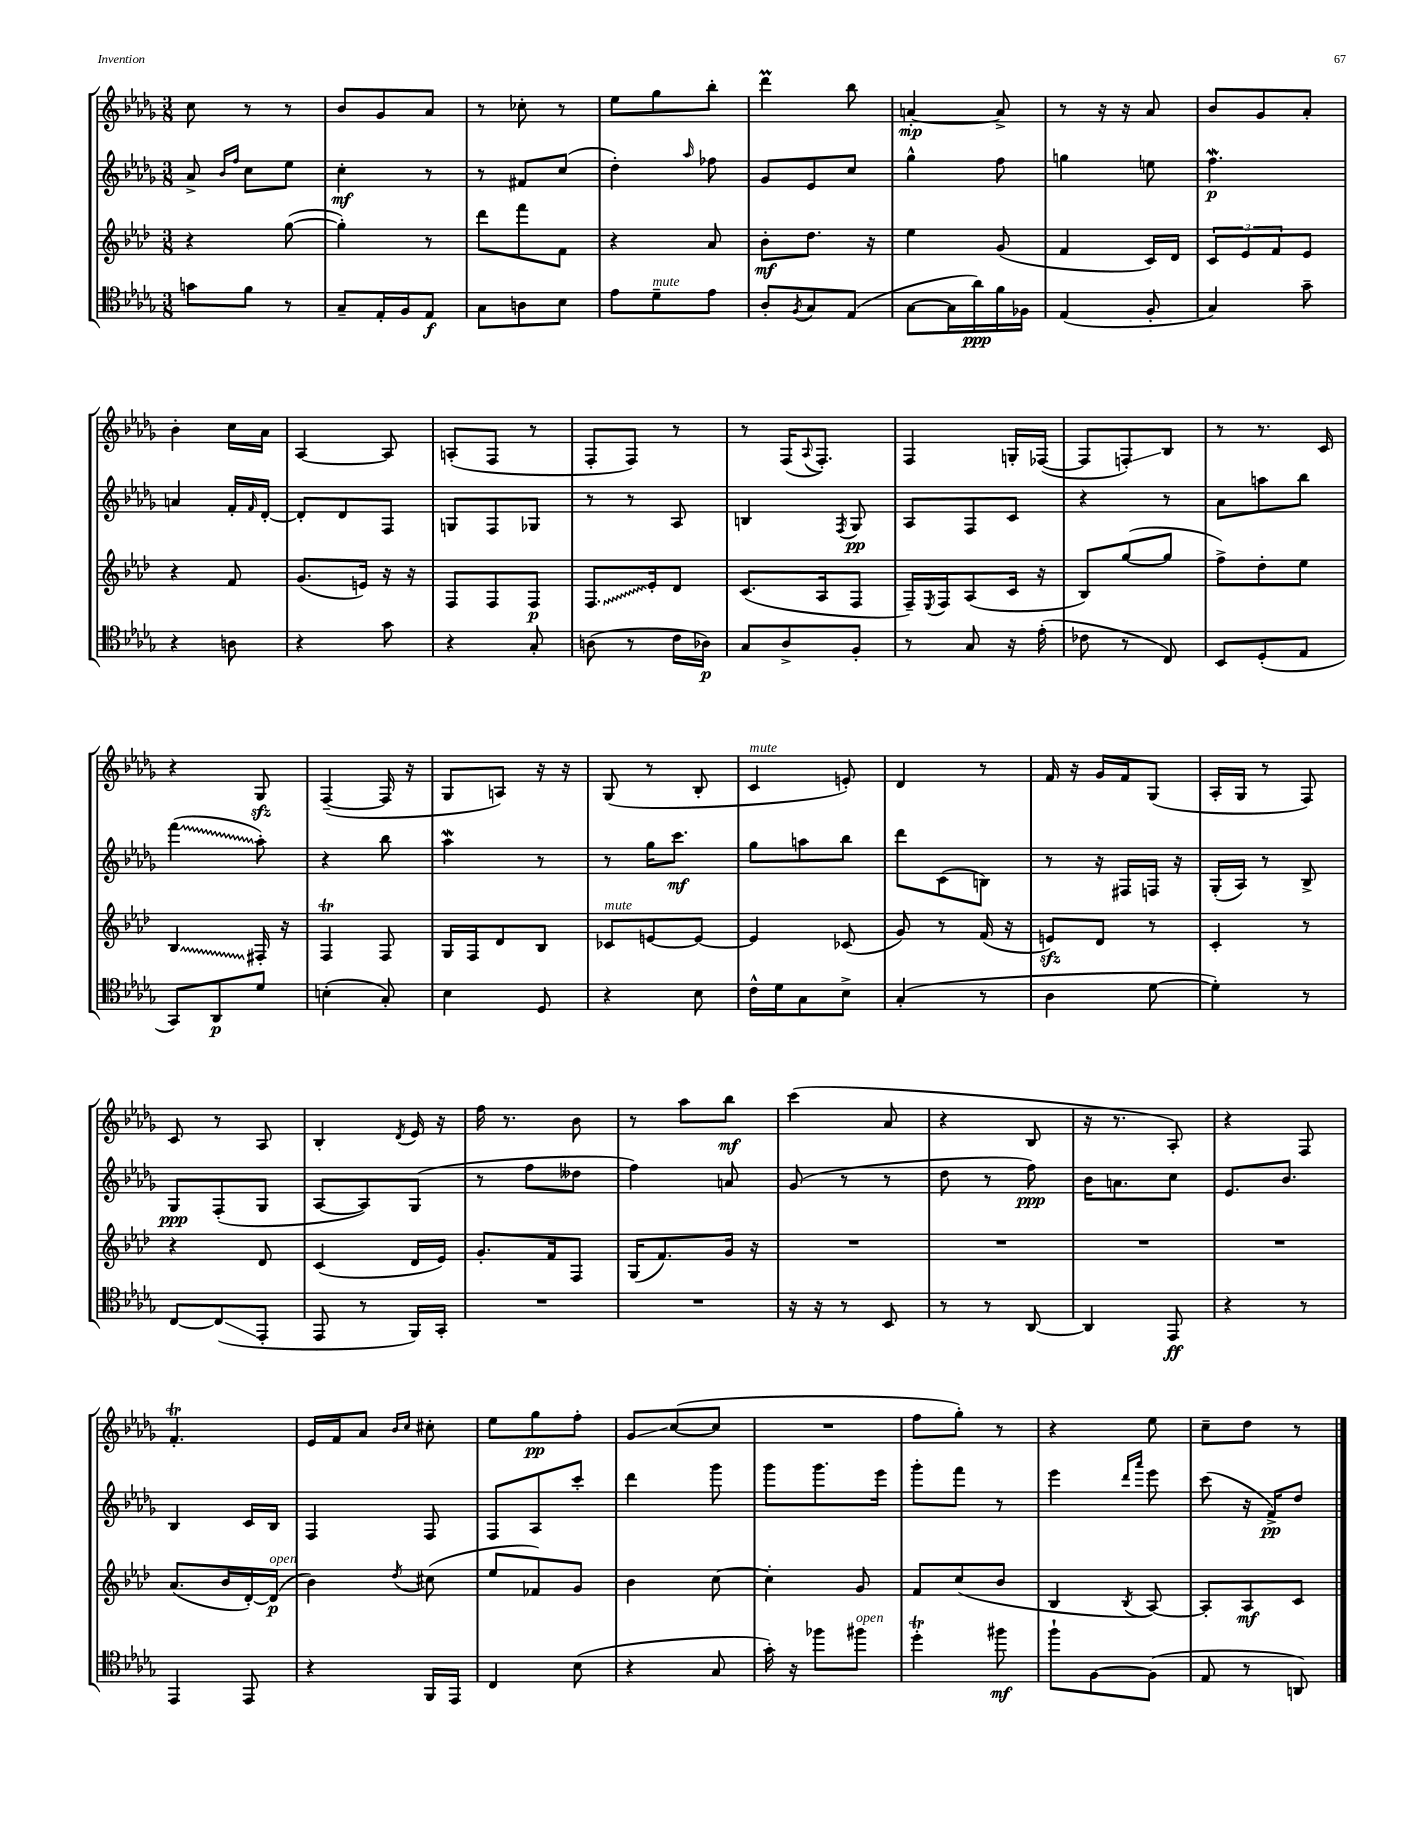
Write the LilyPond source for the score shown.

<<
\new StaffGroup <<
\new Staff = "s0" {
    \clef treble \key des \major \numericTimeSignature \time 3/8
    c''8 r8 r8 |
    bes'8 ges'8 aes'8 |
    r8 ces''8-. r8 |
    ees''8 ges''8 bes''8-. |
    des'''4\prall bes''8 |
    a'4~-.\mp a'8-> |
    r8 r16 r16 aes'8 |
    bes'8 ges'8 aes'8-. |
    bes'4-. c''16 aes'16 |
    aes4~ aes8 |
    a8-.( f8 r8 |
    f8-. f8) r8 |
    r8 f16( \appoggiatura { aes8 } f8.-.) |
    f4 g16-. fes16~( |
    fes8 f8-.\glissando) bes8 |
    r8 r8. c'16 |
    r4 ges8\sfz |
    f4~--( f16 r16 |
    ges8 a8) r16 r16 |
    ges8( r8 bes8-. |
    c'4^\markup { \italic "mute" } e'8-.) |
    des'4 r8 |
    f'16 r16 ges'16 f'16 ges8( |
    aes16-. ges16 r8 f8) |
    c'8 r8 aes8 |
    bes4-. \acciaccatura { des'8 } ees'16 r16 |
    f''16 r8. bes'8 |
    r8 aes''8 bes''8\mf |
    c'''4( aes'8 |
    r4 bes8 |
    r16 r8. aes8-.) |
    r4 f8 |
    f'4.-.\trill |
    ees'16 f'16 aes'8 \grace { bes'16 c''16 } cis''8-. |
    ees''8 ges''8\pp f''8-. |
    ges'8\glissando c''8~( c''8 |
    R4. |
    f''8 ges''8-.) r8 |
    r4 ees''8 |
    c''8-- des''8 r8 \bar "|." |
}
\new Staff = "s1" {
    \clef treble \key des \major \numericTimeSignature \time 3/8
    aes'8-> \grace { bes'16 f''16 } c''8 ees''8 |
    c''4-.\mf r8 |
    r8 fis'8 c''8( |
    des''4-.) \grace { aes''16 } fes''8 |
    ges'8 ees'8 c''8 |
    ges''4-^ f''8 |
    g''4 e''8 |
    f''4.\mordent\p |
    a'4 f'16-. \grace { f'16 } des'16~-. |
    des'8-. des'8 f8 |
    g8 f8 ges8 |
    r8 r8 aes8 |
    b4 \acciaccatura { f8 } ges8\pp |
    aes8 f8 c'8 |
    r4 r8 |
    aes'8 a''8 bes''8 |
    \once \override Glissando.style = #'zigzag f'''4\glissando( aes''8-.) |
    r4 bes''8 |
    aes''4\mordent r8 |
    r8 ges''16 c'''8.\mf |
    ges''8 a''8 bes''8 |
    des'''8 c'8( b8) |
    r8 r16 fis16 f16 r16 |
    ges16-.( aes16) r8 bes8-> |
    ges8\ppp f8-.( ges8 |
    aes8~ aes8) ges8( |
    r8 f''8 deses''8 |
    f''4) a'8 |
    ges'8( r8 r8 |
    des''8 r8 f''8\ppp) |
    bes'16 a'8. c''8 |
    ees'8. bes'8. |
    bes4 c'16 bes16 |
    f4 f8 |
    f8 aes8 c'''8-. |
    des'''4 ges'''8 |
    ges'''8 ges'''8. ees'''16 |
    ges'''8-. f'''8 r8 |
    ees'''4 \grace { des'''16 aes'''16 } ees'''8 |
    c'''8( r16 f'16->\pp) des''8 \bar "|." |
}
\new Staff = "s2" {
    \clef treble \key aes \major \numericTimeSignature \time 3/8
    r4 g''8~( |
    g''4-.) r8 |
    des'''8 f'''8 f'8 |
    r4 aes'8 |
    bes'8-.\mf des''8. r16 |
    ees''4 g'8( |
    f'4 c'16) des'16 |
    \tuplet 3/2 { c'8 ees'8 f'8 } ees'8 |
    r4 f'8 |
    g'8.( e'16) r16 r16 |
    f8 f8 f8\p |
    \once \override Glissando.style = #'zigzag f8.\glissando ees'16-. des'8 |
    c'8.( aes16 f8 |
    f16--) \acciaccatura { ees8 } f16 aes8( c'16 r16 |
    bes8) g''8~( g''8 |
    f''8->) des''8-. ees''8 |
    \once \override Glissando.style = #'zigzag bes4\glissando fis16-. r16 |
    f4\trill f8 |
    g16 f16 des'8 bes8 |
    ces'8^\markup { \italic "mute" } e'8~ e'8~ |
    e'4 ces'8( |
    g'8) r8 f'16( r16 |
    e'8\sfz) des'8 r8 |
    c'4-. r8 |
    r4 des'8 |
    c'4( des'16 ees'16) |
    g'8.-. f'16 f8 |
    g16( f'8.) g'16 r16 |
    R4. |
    R4. |
    R4. |
    R4. |
    aes'8.( bes'16 des'16~-.) des'16\p^\markup { \italic "open" }( |
    bes'4) \acciaccatura { des''8 } cis''8( |
    ees''8 fes'8) g'8 |
    bes'4 c''8~ |
    c''4-. g'8 |
    f'8 c''8( bes'8 |
    bes4 \acciaccatura { bes8 } aes8~) |
    aes8-. aes8\mf c'8 \bar "|." |
}
\new Staff = "s3" {
    \clef tenor \key des \major \numericTimeSignature \time 3/8
    g'8 f'8 r8 |
    ges8-- ees16-. f16 ees8\f |
    ges8 a8 bes8 |
    ees'8 des'8--^\markup { \italic "mute" } ees'8 |
    aes8-. \acciaccatura { f8 } ges8 ees8( |
    ges8~ ges16 aes'16\ppp) f'16 fes16 |
    ees4( f8-. |
    ges4) ges'8-- |
    r4 a8 |
    r4 ges'8 |
    r4 ges8-. |
    a8( r8 c'16 aes16\p) |
    ges8 aes8-> f8-. |
    r8 ges8 r16 ees'16-.( |
    ces'8 r8 c8) |
    bes,8 des8-.( ees8 |
    ges,8) aes,8\p des'8 |
    b4-.( ges8-.) |
    bes4 des8 |
    r4 bes8 |
    c'16-^ des'16 ges8 bes8-> |
    ges4-.( r8 |
    aes4 des'8~ |
    des'4-.) r8 |
    c8~ c8\glissando( ees,8-. |
    ees,8 r8 f,16) ges,16-. |
    R4. |
    R4. |
    r16 r16 r8 bes,8 |
    r8 r8 aes,8~ |
    aes,4 ees,8\ff |
    r4 r8 |
    ees,4 ees,8 |
    r4 f,16 ees,16 |
    c4 bes8( |
    r4 ges8 |
    ges'16-.) r16 fes''8 fis''8^\markup { \italic "open" } |
    des''4-.\trill fis''8\mf |
    f''8-! f8~ f8( |
    ees8 r8 a,8) \bar "|." |
}
>>
>>
\layout { \context { \Score \remove "Bar_number_engraver" } }
